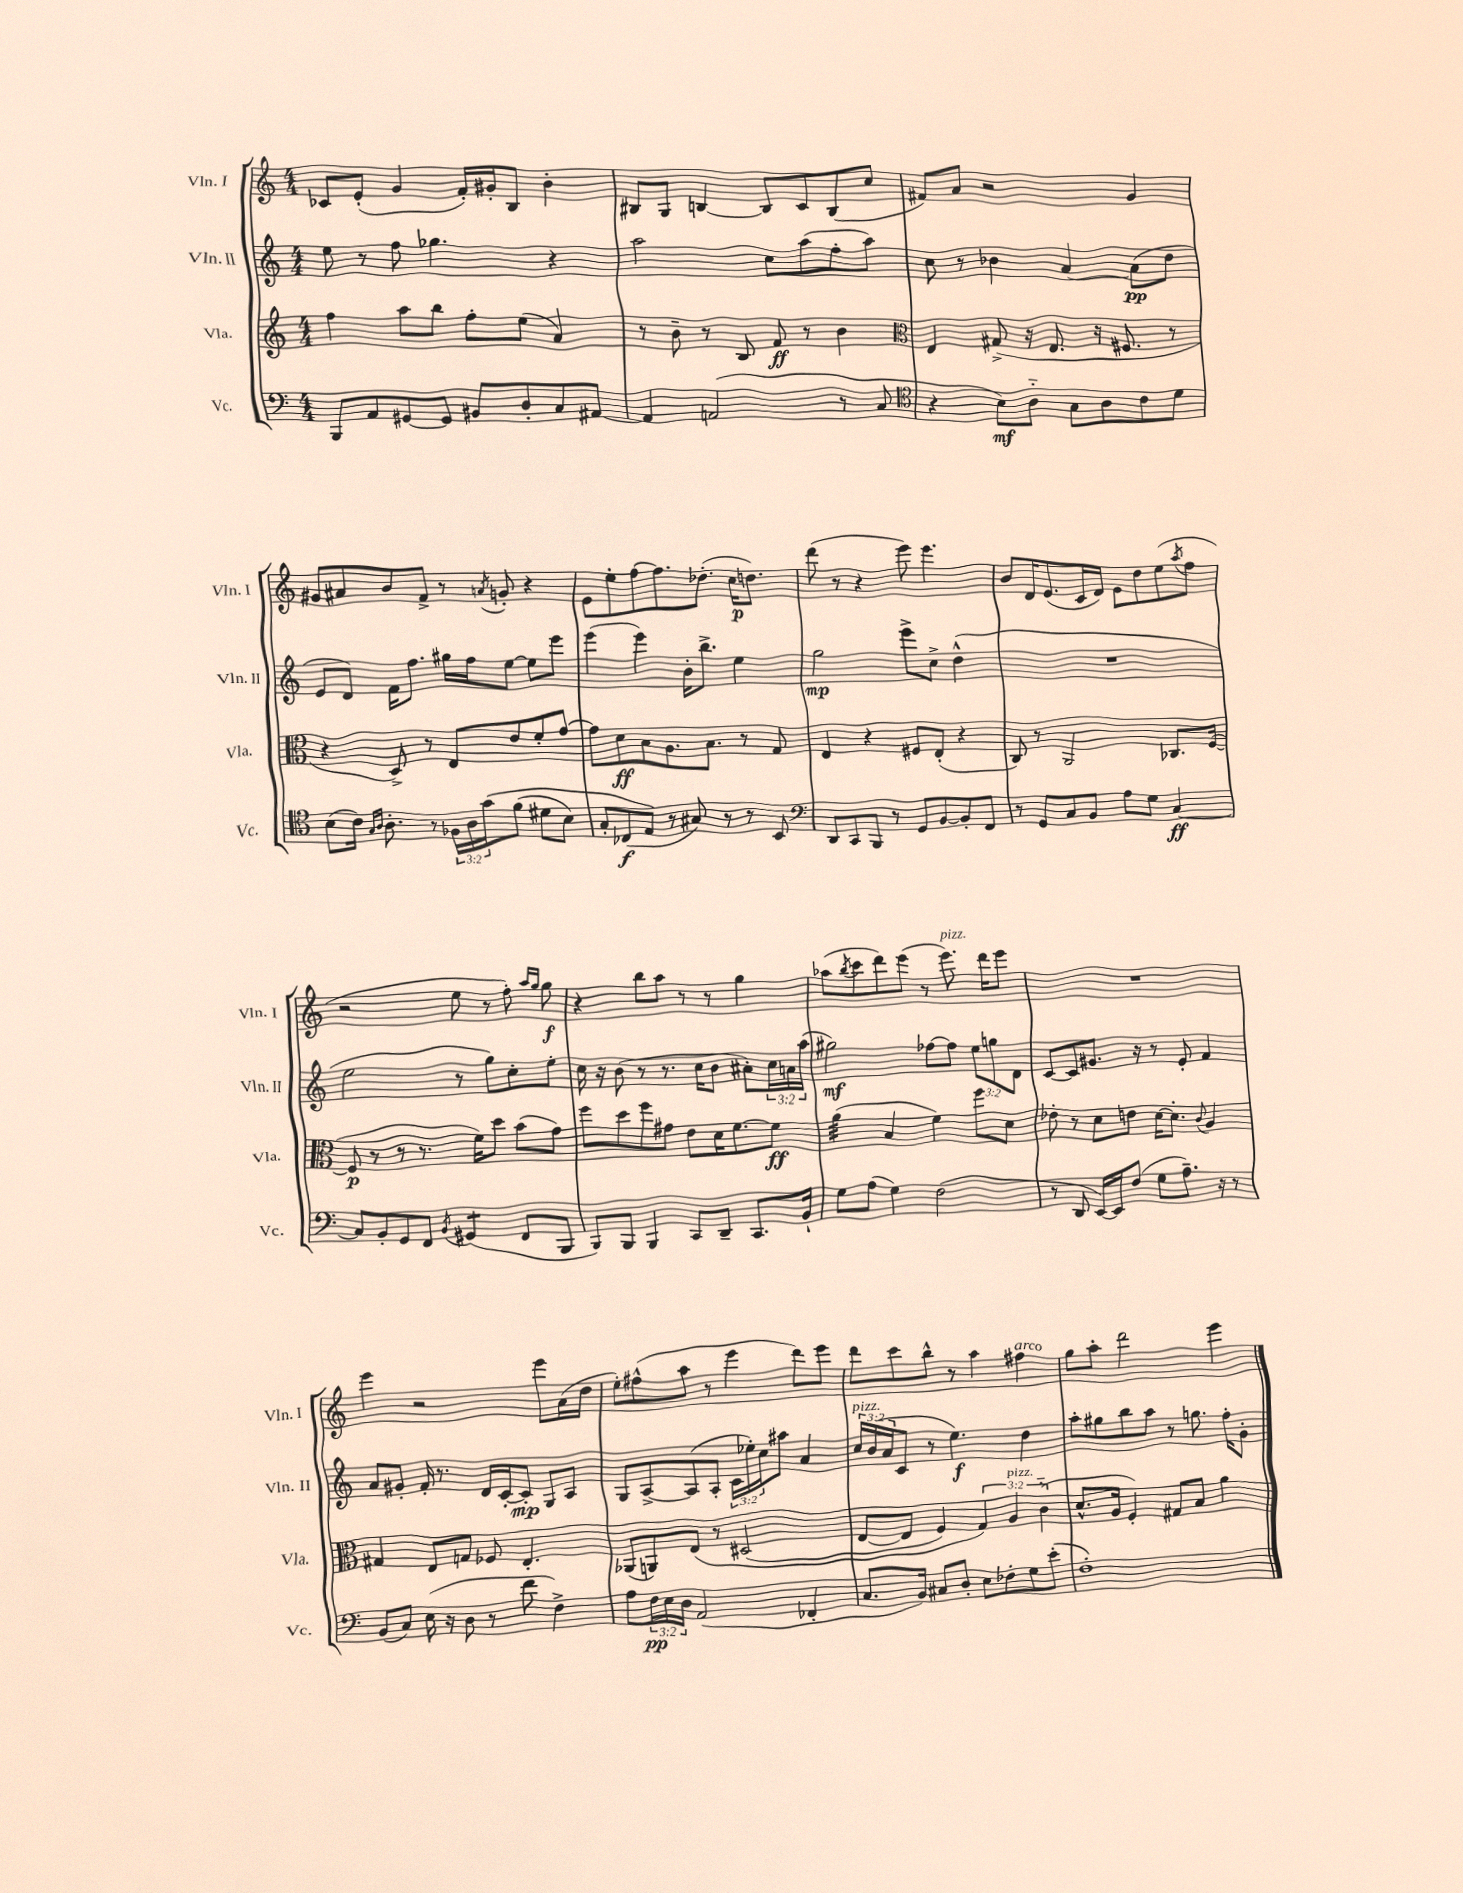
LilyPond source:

<<
\new StaffGroup <<
\new Staff = "s0" \with { instrumentName = "Vln. I" shortInstrumentName = "Vln. I" } {
    \clef treble \key c \major \numericTimeSignature \time 4/4
    ces'8 e'8-.( g'4 f'16-.) gis'16-. b8 b'4-. |
    bis8 g8 b4~ b8 c'8 b8( c''8 |
    fis'8) a'8 r2 g'4 |
    gis'8 ais'8 b'8 f'8-> r8 \acciaccatura { a'8 } g'8-. r4 |
    e'8 e''8-. f''8~ f''8. des''8.-.( c''16\p d''8.) |
    d'''8( r8 r4 e'''8) e'''4. |
    b'8 d'16 e'8.( c'16 d'16) e'8 d''8 e''8( \acciaccatura { a''8 } f''8 |
    r2 e''8 r8 f''8-.) \grace { a''16 g''16 } g''8\f |
    r4 b''8 a''8 r8 r8 g''4 |
    aes''8( \acciaccatura { b''8 } c'''8 d'''8) e'''8( r8 e'''8.^\markup { \italic "pizz." }) d'''16 e'''8 |
    R1 |
    e'''4 r2 e'''8 a'16( d''16 |
    e''8-.) fis''8-^( a''8 r8 e'''4 d'''8) e'''8 |
    d'''8 c'''8 b''8-^ r8 a''4 fis''4^\markup { \italic "arco" } |
    g''8 a''8-. d'''2 e'''4 \bar "|." |
}
\new Staff = "s1" \with { instrumentName = "Vln. II" shortInstrumentName = "Vln. II" } {
    \clef treble \key c \major \numericTimeSignature \time 4/4 \override Staff.TupletNumber.text = #tuplet-number::calc-fraction-text
    e''8 r8 f''8 ges''4. r4 |
    a''2 c''8 a''8( f''8-. a''8) |
    c''8 r8 bes'4 a'4~ a'8\pp( d''8 |
    e'8 d'8) f'16 f''8. gis''16 f''16 e''8~ e''8 e'''8 |
    e'''4( e'''4) b'16-. b''8.-> e''4 |
    g''2\mp e'''8-> c''8-> d''4-^( |
    R1 |
    e''2 r8 g''8) c''8-. e''8-. |
    c''16 r16 b'8( r8 r8. c''16 b'8 ais'8-.) \tuplet 3/2 { c''16 a'16 a''16( } |
    gis''2\mf) fes''8~ fes''8 \tuplet 3/2 { e''8 g''8 d'8 } |
    c'8~ c'8 gis'8. r16 r8 e'8-. f'4 |
    a'8 gis'8-. f'16-. r8. d'16 c'16~-. c'8-.\mp g8 a8 |
    g8 a8~-> a8( a8-. \tuplet 3/2 { c'16 ees''16-.) c''16 } ais''8 a'4 |
    \tuplet 3/2 { c''16^\markup { \italic "pizz." } b'16( a'16 } c'8 r8 e''4.\f) d''4 |
    a''8-. gis''8 b''8 a''8 r8 g''8. f''16-. g'8-. \bar "|." |
}
\new Staff = "s2" \with { instrumentName = "Vla." shortInstrumentName = "Vla." } {
    \clef treble \key c \major \numericTimeSignature \time 4/4 \override Staff.TupletNumber.text = #tuplet-number::calc-fraction-text
    f''4 a''8 b''8 f''8-. e''8( a'4) |
    r8 b'8-- r8 b8 f'8\ff r8 b'4 |
    \clef alto e4 gis8->( r16 e8. r16 fis8. r8 |
    r4 d8->) r8 e8 e'8 f'8-. g'8~ |
    g'8 d'8\ff b8 a8. b8. r8 g8 |
    e4 r4 fis8 e8-.( r4 |
    c8) r8 a,2 ces8. f16~( |
    f8\p r8 r8 r8. f'16) d''8 b'8( g'8) |
    f''8 d''8 f''8 gis'8 e'8 d'16 f'8.~ f'8\ff |
    a'4:32( b4 f'4) f''8 d'8 |
    ees'8-. r8 d'8 e'8 d'16~ d'8.-. \appoggiatura { c'8 } a4 |
    gis4 e8 g8 fes8 e4.-. |
    aes,8( a,8) e8\( r8 dis2( |
    e8~ e8 f4) \tuplet 3/2 { g4\) a4^\markup { \italic "pizz." } c'4-_( } |
    d'8.-^ a16 f4-.) gis8 b8 a'4 \bar "|." |
}
\new Staff = "s3" \with { instrumentName = "Vc." shortInstrumentName = "Vc." } {
    \clef bass \key c \major \numericTimeSignature \time 4/4 \override Staff.TupletNumber.text = #tuplet-number::calc-fraction-text
    b,,8 a,8 gis,8~ gis,8 bis,8 d8-. c8 ais,8~ |
    ais,4 a,2( r8 c8 |
    \clef tenor r4 b8\mf) a8-_ g8 a8 c'8 d'8 |
    b8( c'16) \grace { g16 a16 } a8.-. r8 \tuplet 3/2 { fes16 a16 g'16\( } f'8( dis'8 b8) |
    g8-. ces8\f( e8\) r8 gis8) r8 r8 b,8 |
    \clef bass d,8 c,8 b,,8 r8 g,8 b,8~ b,8-. f,8 |
    r8 g,8 c8 b,8 a8 g8 c4~\ff |
    c8 b,8-. g,8 f,8 \acciaccatura { b,8 } gis,4:8( f,8 b,,8 |
    b,,8) b,,8 b,,4 c,8 d,8-- c,8. b,16-! |
    g8 a8( g4) f2( |
    r8 d,8 e,16~) e,16 f8( g8 a8.--) r16 r8 |
    b,8( c8) e16( r16 d8 r8 f'8 f4->) |
    a8 \tuplet 3/2 { f16\pp e16 d16 } a,2( fes,4-. |
    c8. b,16) cis8 d8-. e8 fes8-. g8 e'8-.( |
    f1-.) \bar "|." |
}
>>
>>
\layout { \context { \Score \remove "Bar_number_engraver" } }
